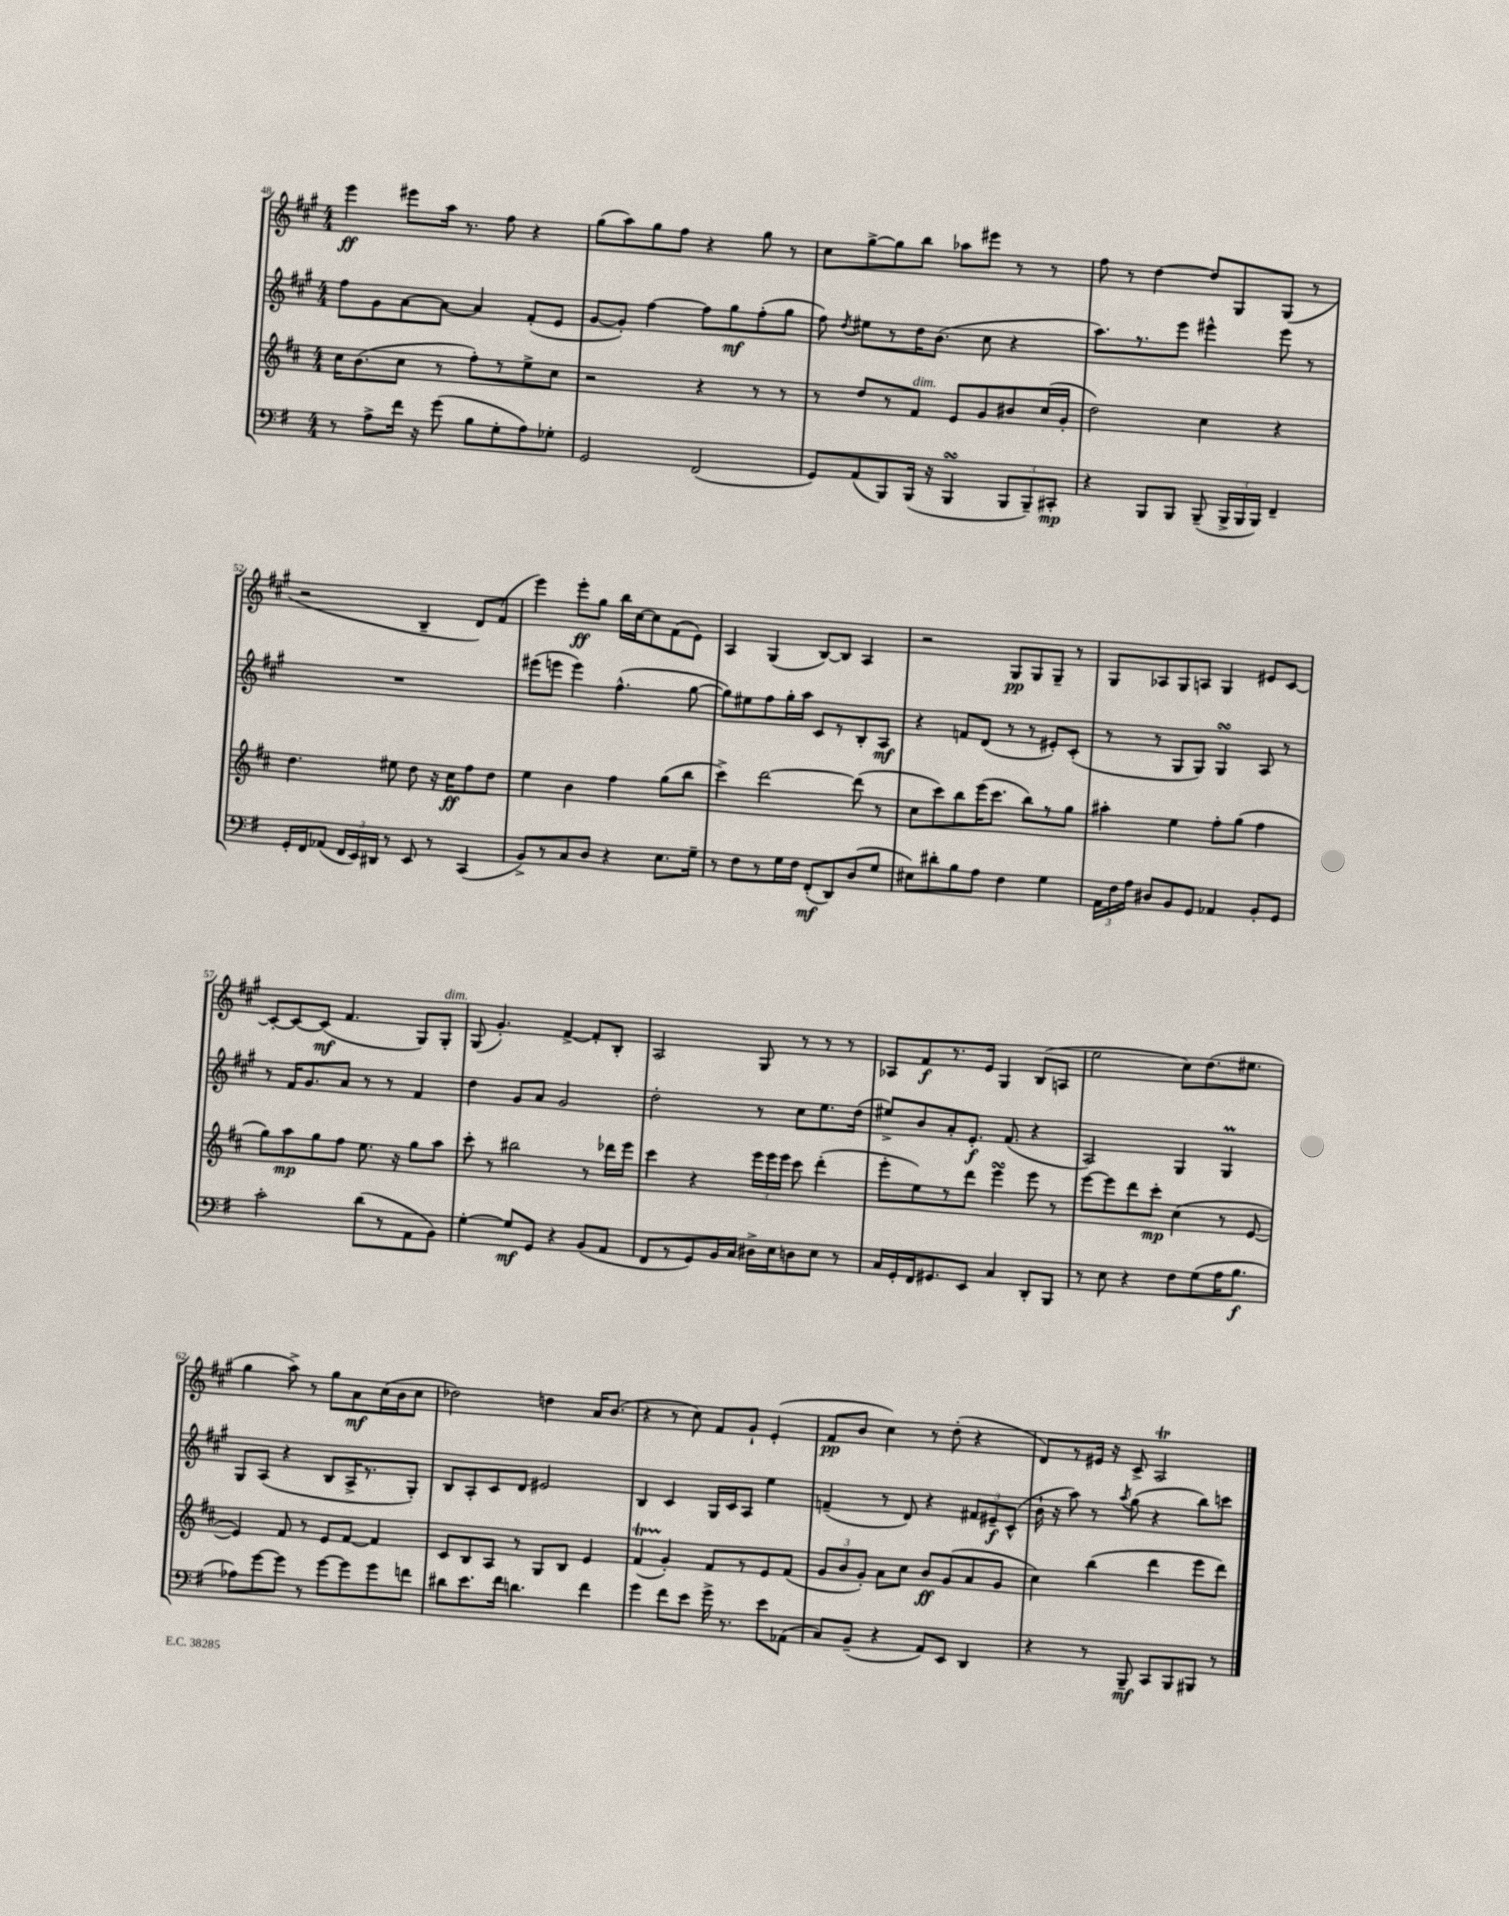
<<
\new StaffGroup <<
\new Staff = "s0" {
    \clef treble \key a \major \numericTimeSignature \time 4/4
    \autoBeamOff e'''4\ff eis'''8[ a''16] r8. fis''8 r4 |
    gis''8[( a''8) gis''8 fis''8] r4 gis''8 r8 |
    cis''8[ gis''8~-> gis''8 b''8] aes''8[ eis'''8] r8 r8 |
    fis''8 r8 d''4~ d''8[ gis8 gis8]( r8 |
    r2 b4-- d'8[) fis'8]( |
    e'''4) e'''8[-.\ff gis''8] b''16[ cis''16~ cis''8 fis'8( e'8]) |
    a4 gis4( b8[~) b8] a4 |
    r2 gis8[\pp gis8 gis8]-- r8 |
    gis8[ aes8 gis8 a8] gis4 eis'8[ cis'8]~ |
    cis'8[~-. cis'8~ cis'8]\mf( fis'4. gis8[) gis8]-.^\markup { \italic "dim." } |
    gis8( gis'4.-.) fis'4~-> fis'8[-. b8]-. |
    a2 gis8 r8 r8 r8 |
    aes8[ fis'8\f r8. e'16] gis4 b8[( a8] |
    e''2 cis''8[) d''8.( eis''8.] |
    gis''4 a''8->) r8 gis''8[ a'8\mf cis''16( b'16 cis''8] |
    des''2) d''4 a'16[ b'8.]( |
    r4 r8 cis''8) fis'8[ gis'8]-! e'4-.( |
    fis'8[\pp b'8] cis''4) r8 d''8-.( r4 |
    d'8[) r8 eis'16] r16 cis'8-> a2\trill \bar "|." |
}
\new Staff = "s1" {
    \clef treble \key a \major \numericTimeSignature \time 4/4
    \autoBeamOff fis''8[ gis'8 a'8~ a'8]~ a'4 fis'8[-.( e'8] |
    gis'8[~ gis'8]-.) fis''4~ fis''8[ gis''8\mf fis''8-.( gis''8] |
    fis''8) \acciaccatura { d''8 } eis''8[ r8 d''16 b'8.]( cis''8 r4 |
    a''8.[) r8. e'''8] eis'''4-^ eis'''8 r8 |
    R1 |
    eis'''8[( e'''8] e'''4) fis''4.-^( gis''8~ |
    gis''8[) eis''8 fis''8 gis''16-. a''16] cis'8[ r8 b8-. a8]\mf |
    r4 f'8[ d'8]( r8 r8 eis'8[-.) cis'8]-.( |
    r8 r8 gis8[ gis8]) gis4\turn a8 r8 |
    r8 fis'16[ gis'8. a'8] r8 r8 fis'4 |
    d''4 gis'8[ a'8] gis'2 |
    d''2-. r8 cis''8[ e''8. d''16]( |
    eis''8[->) b'8 a'8-. e'8.]-.\f fis'8.( r4 |
    a2) gis4 gis4\prall |
    gis8[ a8]( r4 b8[ a16-> r8. gis8]-.) |
    b8[ a8-. cis'8 d'8] eis'2 |
    b4 cis'4 gis16[ cis'16 a8] e''4 |
    f'4--( r8 d'8) r4 \tuplet 3/2 { fis'8[ eis'8--\f cis'8]-^( } |
    b'16-! r16 a''8) r8 \acciaccatura { a''8 } gis''8( r4 b''8[) c'''8] \bar "|." |
}
\new Staff = "s2" {
    \clef treble \key d \major \numericTimeSignature \time 4/4
    \autoBeamOff cis''16[ b'8.( cis''8] r8 fis''8[-.) r8 e''8-> cis''8] |
    r2 r4 r8 r8 |
    r8 d''8[ r8 fis'8]^\markup { \italic "dim." } e'8[ g'8 bis'8 cis''16( g'16]-. |
    d''2) cis''4 r4 |
    d''4. eis''8 d''8 r16 cis''16[\ff fis''8 d''8] |
    e''4 b'4 fis''4 g''8[( b''8] |
    cis'''4->) d'''2~ d'''8( r8 |
    cis''8[ cis'''8) b''8 e'''16( cis'''8.] b''8[) r8 g''8] |
    ais''4-. e''4 fis''8[-. g''8]( fis''4 |
    g''8[) a''8\mp g''8 fis''8] e''8. r16 g''8[ a''8] |
    cis'''8-. r8 bis''2 r8 des'''16[ e'''16] |
    cis'''4 r4 \tuplet 3/2 { e'''16[ e'''16 e'''16] } cis'''8 d'''4-.( |
    e'''8[-. e''8) r8 d'''8] e'''4\turn e'''8 r8 |
    e'''8[~ e'''8 d'''8 cis'''8]-.\mp cis''4( r8 e'8~ |
    e'4) fis'8 r8 e'8[ fis'8]~ fis'4 |
    cis'8[ b8 a8] r8 g8[ b8] e'4 |
    fis'4\startTrillSpan( g'4-.\stopTrillSpan) fis'8[ r8 e'8 fis'8]( |
    \tuplet 3/2 { g'8[ b'8 g'8]-.) } a'8[ cis''8] b'8[\ff g'8( a'8 g'8] |
    cis''4) b''4( d'''4 e'''8[ d'''8]) \bar "|." |
}
\new Staff = "s3" {
    \clef bass \key g \major \numericTimeSignature \time 4/4
    \autoBeamOff r8 a8[-> fis'16] r16 g'8( b8[ g8-. a8) ges8]-. |
    g,2 fis,2( |
    g,8[) a,8( b,,8) b,,16]( r16 b,,4\turn \tuplet 3/2 { b,,8[ b,,8--) cis,8]-.\mp } |
    r4 b,,8[ b,,8] b,,8--( \tuplet 3/2 { b,,16[-> b,,16 b,,16]) } fis,4-- |
    g,16[-. fis,16 aes,8]( \tuplet 3/2 { fis,16[ e,16) dis,16] } r8 e,8 r8 c,4( |
    b,8[->) r8 c8 d8] r4 e8.[ g16]-- |
    r8 fis8[ r8 g16 fis16] fis,8[-.\mf( d,8) d8( g8] |
    eis8[) dis'8-. b8 a8] fis4 g4 |
    \tuplet 3/2 { a,16[ fis16 a16] } dis8[ b,8 g,8] aes,4 b,8[-. g,8] |
    c'2-. d'8[( r8 a,8 b,8]) |
    g4~-. g8[\mf g,8] r4 b,8[( a,8] |
    fis,8[ r8 g,8) b,16 c16] dis16[-> e16 d8 e8] r8 |
    c16[ g,16-. fis,16 gis,8. e,8] c4 d,8[-. b,,8] |
    r8 e8 r4 fis8[ g8( a16 b8.]\f |
    aes8[) g'8~ g'8] r8 g'8[~ g'8 g'8 f'8] |
    dis'8[ e'8. fis'16] d'4. fis'4 |
    g'4 fis'8[ e'8] g'16-> r8. e'8[ aes,8]( |
    c8[) b,8]--( r4 a,8[) e,8] d,4 |
    r4 r8 b,,8--\mf c,8[ b,,8 bis,,8] r8 \bar "|." |
}
>>
>>
\layout { \context { \Score currentBarNumber = #48 } }
